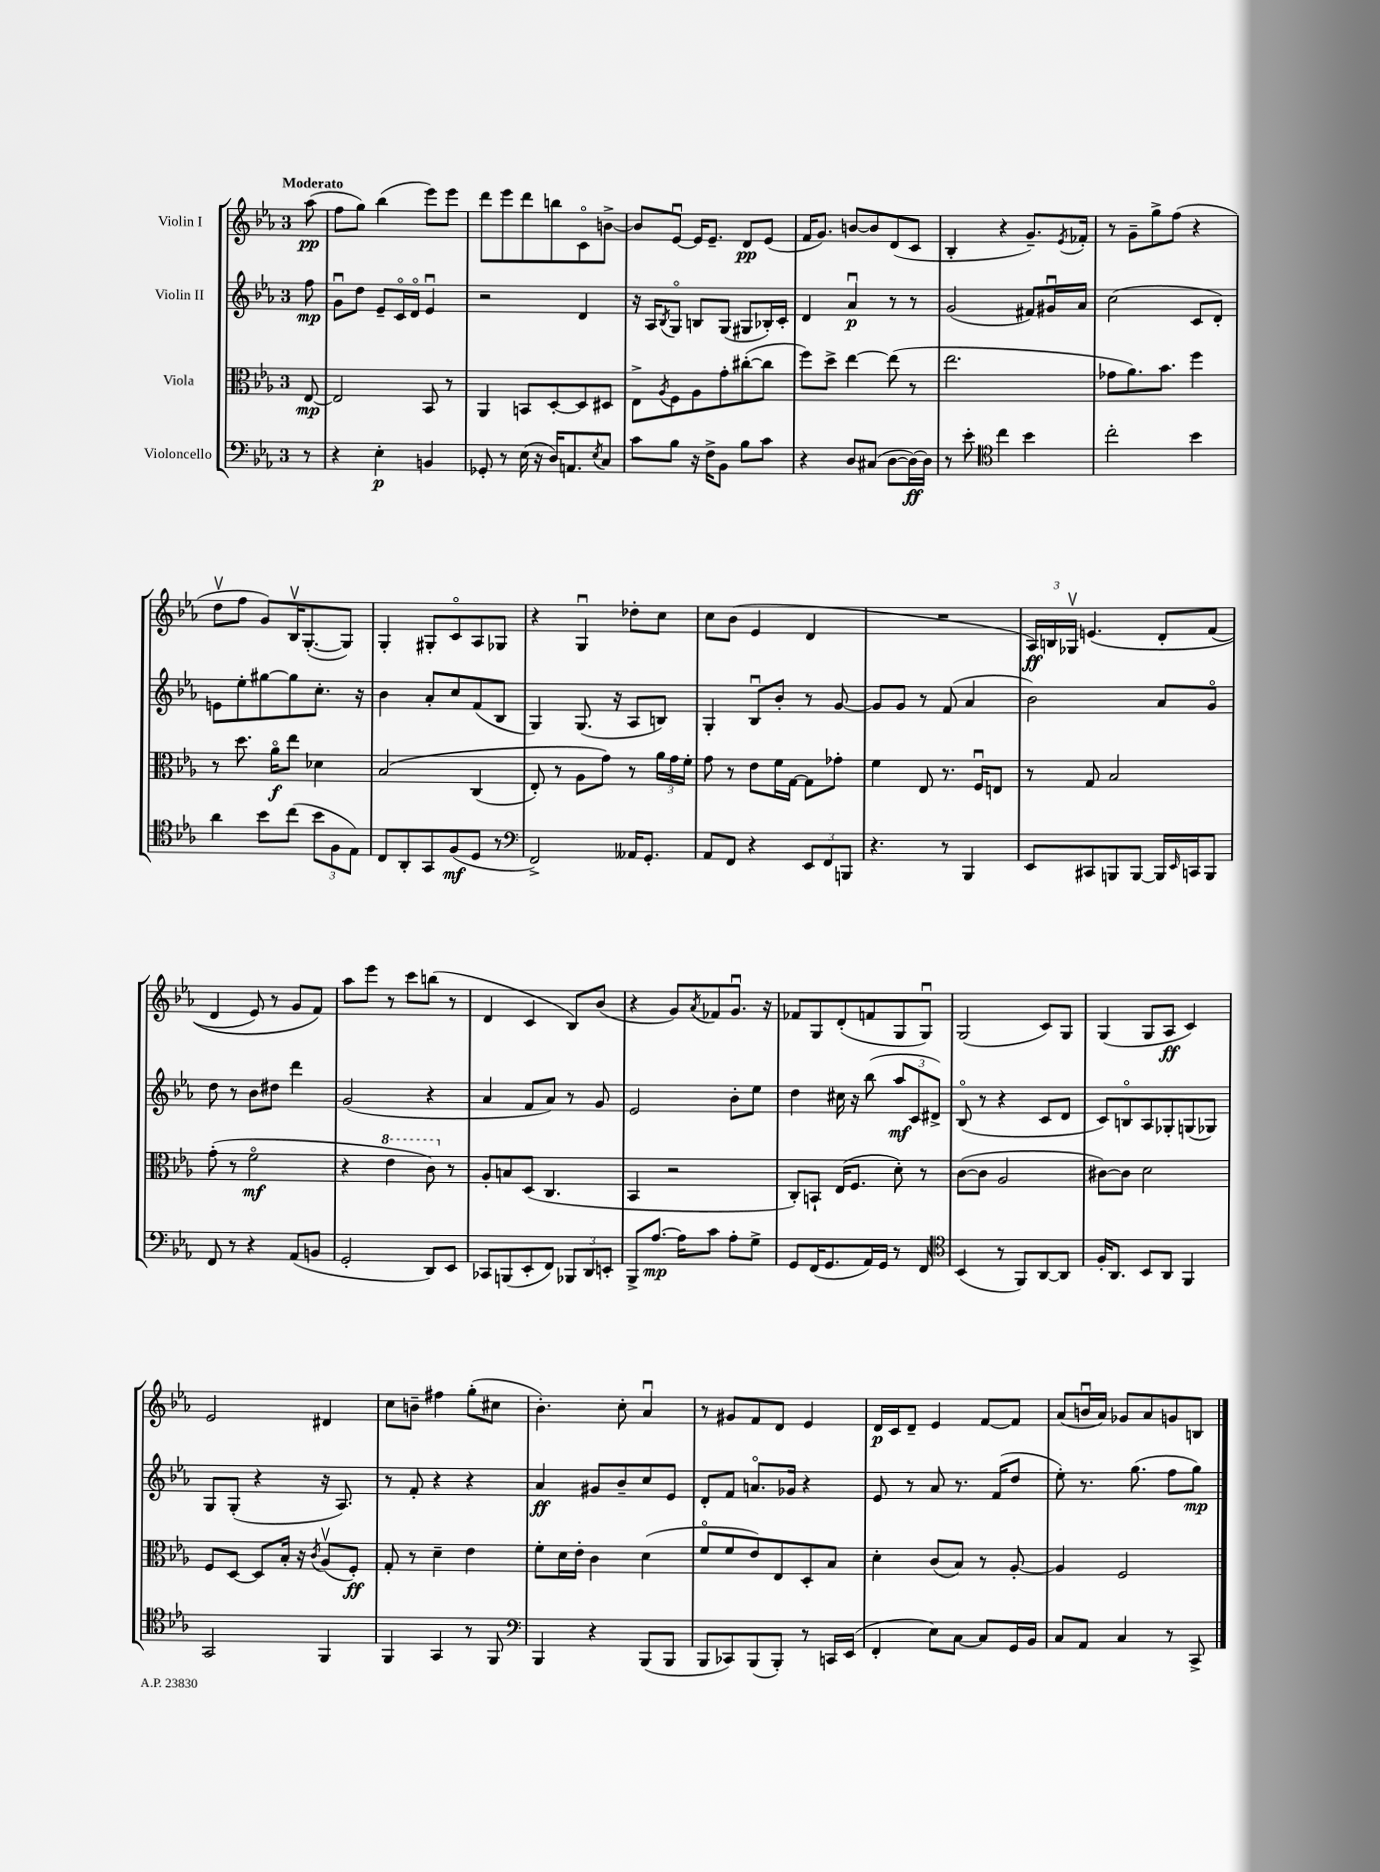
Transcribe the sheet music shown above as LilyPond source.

<<
\new StaffGroup <<
\new Staff = "s0" \with { instrumentName = "Violin I" } {
    \clef treble \key ees \major \once \override Staff.TimeSignature.style = #'single-digit \time 3/4 \partial 8 \tempo "Moderato"
    aes''8\pp( |
    f''8 g''8) bes''4( ees'''8) ees'''8 |
    d'''8 ees'''8 d'''8 b''8 c'8\flageolet b'8~-> |
    b'8 ees'8~\downbow ees'16 ees'8.-- d'8\pp ees'8( |
    f'16 g'8.) b'8~ b'8 d'8( c'8 |
    bes4-. r4 g'8.--) \acciaccatura { ees'8 } fes'16-. |
    r8 g'8-- g''8-> f''8( r4 |
    d''8\upbow f''8 g'8) bes16\upbow g8.~-.( g8) |
    g4-. gis8-. c'8\flageolet aes8 ges8 |
    r4 g4\downbow des''8-. c''8 |
    c''8 bes'8( ees'4 d'4 |
    R2. |
    \tuplet 3/2 { aes16\ff) b16 ges16\upbow } e'4.\( d'8-. f'8( |
    d'4 ees'8) r8 g'8 f'8\) |
    aes''8 ees'''8 r8 c'''8 b''8( r8 |
    d'4 c'4 bes8) bes'8( |
    r4 g'8) \acciaccatura { aes'8 } fes'8 g'8.\downbow r16 |
    fes'8 g8 d'8-.( f'8 g8 g8\downbow) |
    g2( c'8) g8 |
    g4( g8 aes8\ff c'4) |
    ees'2 dis'4 |
    c''8 b'8-- fis''4 g''8-.( cis''8 |
    bes'4.-.) c''8-. aes'4\downbow |
    r8 gis'8 f'8 d'8 ees'4 |
    d'16\p c'16 d'8-- ees'4 f'8~ f'8 |
    aes'8( b'16\downbow aes'16) ges'8 aes'8 g'8 b8 \bar "|." |
}
\new Staff = "s1" \with { instrumentName = "Violin II" } {
    \clef treble \key ees \major \once \override Staff.TimeSignature.style = #'single-digit \time 3/4 \partial 8
    f''8\mp |
    g'8\downbow d''8 ees'8-- c'16\flageolet d'16\flageolet ees'4\downbow |
    r2 d'4 |
    r16 aes16 \acciaccatura { bes8 } g8\flageolet b8 g8( gis8 bes16-.) c'16-. |
    d'4 aes'4\downbow\p r8 r8 |
    g'2( fis'8) gis'16\downbow aes'16 |
    c''2( c'8 d'8-.) |
    e'8 ees''8-. gis''8~ gis''8 c''8.-. r16 |
    bes'4 aes'8-. c''8 f'8( bes8 |
    g4) g8.( r16 aes8 b8) |
    g4-. bes8\downbow bes'8-. r8 g'8~ |
    g'8 g'8 r8 f'8( aes'4 |
    bes'2) aes'8 g'8\flageolet |
    d''8 r8 bes'8 dis''8 d'''4 |
    g'2( r4 |
    aes'4 f'8 aes'8) r8 g'8 |
    ees'2 bes'8-. ees''8 |
    d''4 cis''16 r16 bes''8( \tuplet 3/2 { aes''8\mf c'8 dis'8->) } |
    bes8\flageolet( r8 r4 c'8 d'8 |
    c'8) b8\flageolet aes8 ges8-. g8( ges8) |
    g8 g8-.( r4 r16 aes8.) |
    r8 f'8-. r4 r4 |
    aes'4\ff gis'8 bes'8-- c''8 ees'8 |
    d'8-. f'8 a'8.\flageolet ges'16 r4 |
    ees'8 r8 aes'8 r8. f'16( d''8 |
    ees''8-.) r8. g''8.( f''8 g''8\mp) \bar "|." |
}
\new Staff = "s2" \with { instrumentName = "Viola" } {
    \clef alto \key ees \major \once \override Staff.TimeSignature.style = #'single-digit \time 3/4 \partial 8
    ees8~\mp |
    ees2 bes,8 r8 |
    aes,4 b,8 d8~-. d8 dis8 |
    ees8-> \acciaccatura { aes8 } f8 aes8 g'8-. cis''8~-.( cis''8 |
    f''8) d''8-> ees''4~ ees''8( r8 |
    ees''2. |
    ges'8 aes'8.) bes'8. f''4 |
    r8 d''8. aes'16\flageolet\f ees''8 des'4 |
    bes2\( c4( |
    ees8-.) r8 aes8 g'8\) r8 \tuplet 3/2 { aes'16 g'16 f'16-. } |
    g'8 r8 ees'8 f'16 g16~ g8 ges'8-. |
    f'4 ees8 r8. f16\downbow e8 |
    r8 g8 bes2 |
    g'8-.( r8 f'2\flageolet\mf |
    r4 \ottava #1 ees''4 c''8) \ottava #0 r8 |
    aes8-. b8 d8( c4. |
    bes,4 r2 |
    c8-.) b,8-! ees16( f8. d'8-.) r8 |
    c'8~( c'8 aes2 |
    cis'8~) cis'8 d'2 |
    f8 d8~ d8 bes16-. r16 \acciaccatura { c'8 } aes8\upbow( f8-.\ff) |
    g8-. r8 d'4-- ees'4 |
    f'8-. d'16 ees'16-. c'4 d'4( |
    f'8\flageolet f'8 ees'8) ees8 d8-. bes8 |
    d'4-. c'8( bes8) r8 aes8~-. |
    aes4 f2 \bar "|." |
}
\new Staff = "s3" \with { instrumentName = "Violoncello" } {
    \clef bass \key ees \major \once \override Staff.TimeSignature.style = #'single-digit \time 3/4 \partial 8
    r8 |
    r4 ees4-.\p b,4 |
    ges,8-. r8 ees16( r16 d16) a,8. \acciaccatura { ees8 } c8 |
    c'8 bes8 r16 f16-> bes,8 bes8 c'8 |
    r4 d8 cis8( d8~ d16~\ff) d16 |
    r8 ees'8-. \clef tenor c''4 bes'4 |
    c''2-. bes'4 |
    aes'4 bes'8 c''8( \tuplet 3/2 { bes'8 f8 ees8) } |
    c8 aes,8-. g,8 f8\mf( d8 r8 |
    \clef bass f,2->) aeses,16 g,8.-. |
    aes,8 f,8 r4 \tuplet 3/2 { ees,8 f,8 b,,8 } |
    r4. r8 bes,,4 |
    ees,8 cis,8 b,,8 b,,8~ b,,16 \grace { ees,16 } c,16 b,,8 |
    f,8 r8 r4 aes,8( b,8 |
    g,2-. d,8) ees,8 |
    ces,8 b,,8( ees,8-. f,8) \tuplet 3/2 { bes,,8 d,8 e,8-. } |
    bes,,8-> aes8.~\mp aes16 c'8 aes8-. g8-> |
    g,8 f,16( g,8. aes,16) g,16 r8 f,8 |
    \clef tenor bes,4( r8 f,8) aes,8~ aes,8 |
    f16-. aes,8. bes,8 aes,8 f,4 |
    g,2 f,4 |
    f,4 g,4 r8 f,8 |
    \clef bass bes,,4 r4 bes,,8( bes,,8 |
    bes,,8 ces,8) bes,,8( bes,,8-.) r8 c,16 ees,16( |
    f,4-. ees8) c8~ c8 g,16 bes,16 |
    c8 aes,8 c4 r8 c,8-> \bar "|." |
}
>>
>>
\layout { \context { \Score \remove "Bar_number_engraver" } }
